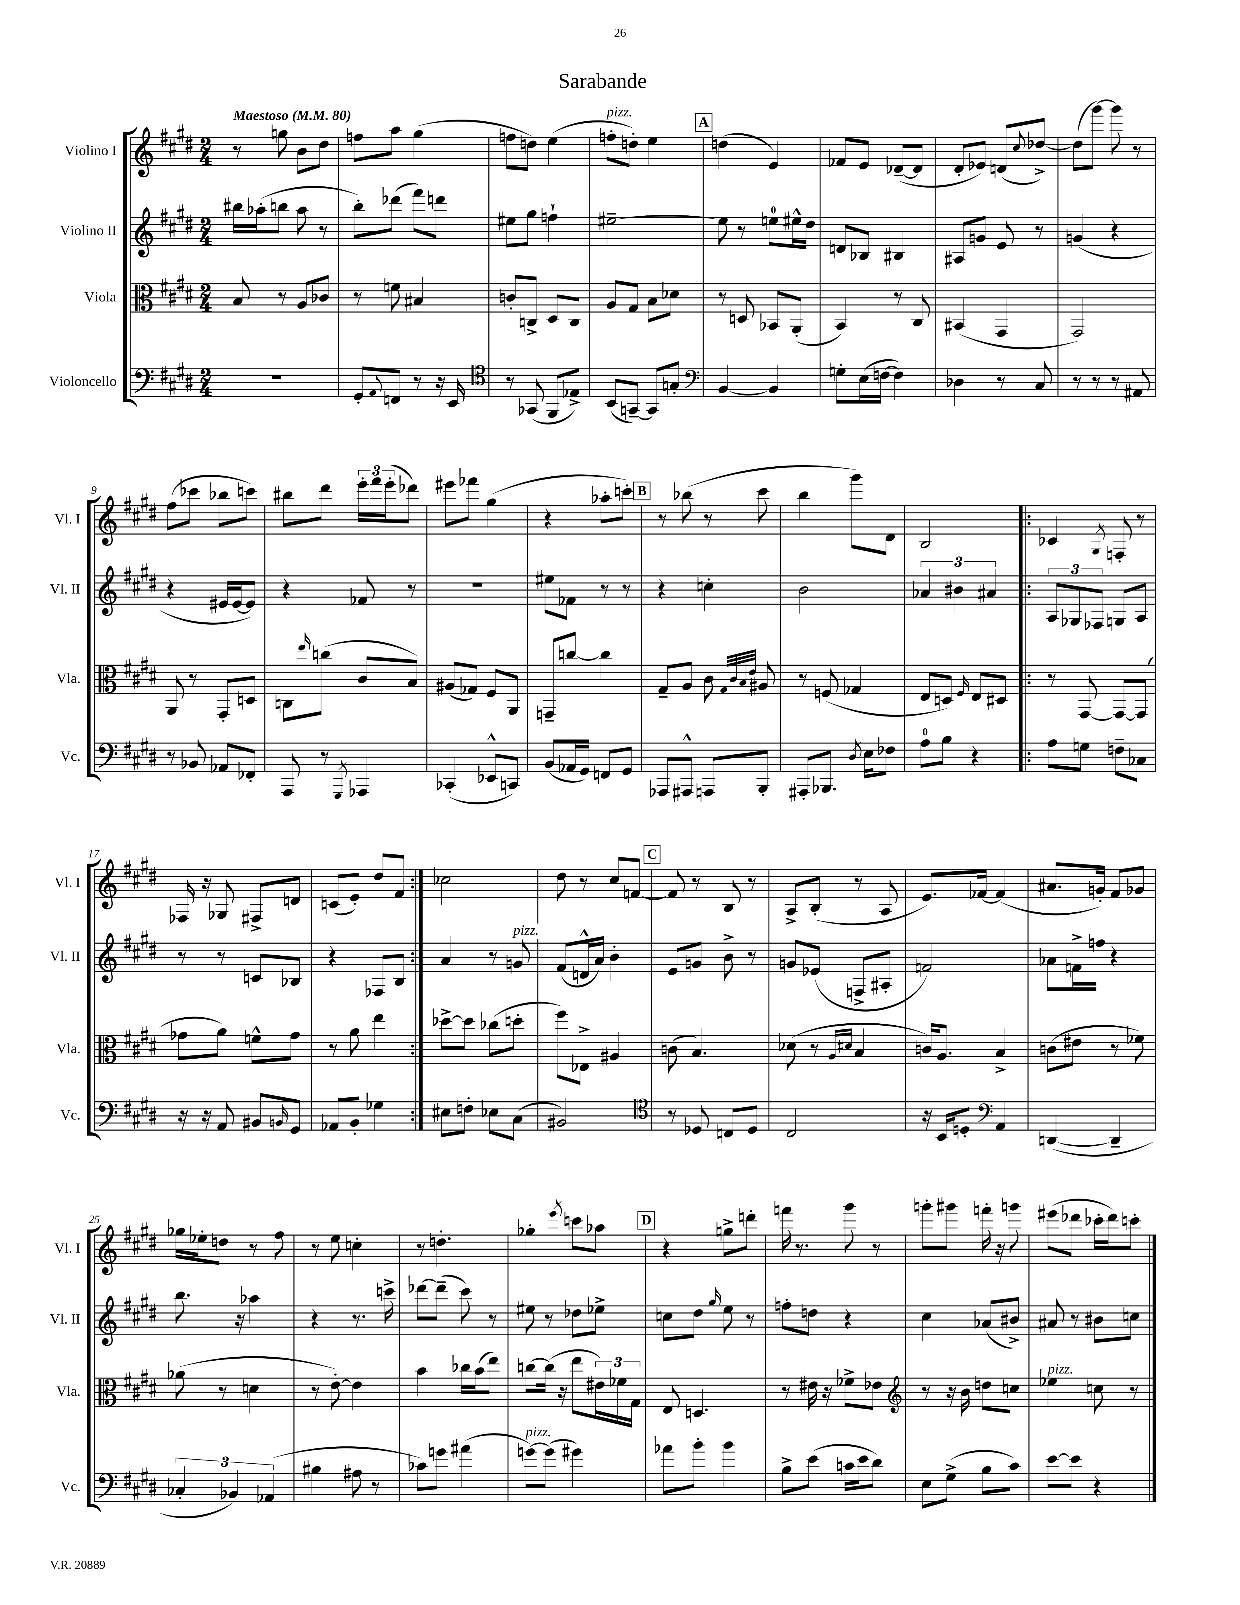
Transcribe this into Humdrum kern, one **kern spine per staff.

**kern	**kern	**kern	**kern
*staff4	*staff3	*staff2	*staff1
*clefF4	*clefC3	*clefG2	*clefG2
*k[f#c#g#d#]	*k[f#c#g#d#]	*k[f#c#g#d#]	*k[f#c#g#d#]
*M2/4	*M2/4	*M2/4	*M2/4
*MM80	*MM80	*MM80	*MM80
2r	8B/	16bb#\LL	8r
.	.	(16aa-'\J	.
.	8r	8bb\J	8gg\
.	8A/L	8aa-\	8b\L
.	8c-/J	8r	8dd#\J
=	=	=	=
8GG#'/L	8r	8bb'\L)	8ff\L
8qqAA/	.	.	.
8FF/J	8f\	(8ddd-\J	8aa\J
8r	4B#/	8fff#\L)	(4gg#\
16r	.	8ddd\J	.
16EE/	.	.	.
=	=	=	=
*clefC4	*	*	*
8r	8c'/L	8ee#\L	8ff\L
(8GG-/	8C^/J	8gg#\J	8dd\J)
8FF#/L	8D#/L	4ff`\	(4ee\
8E-^/J)	8C/J	.	.
=	=	=	=
(8BB/L	8A/L	[2ee#~\	8ff'\L
[8GG~/J)	8G#/J	.	8dd'\J)
8GG/]L	8B\L	.	4ee\
8G'/J	8d-\J	.	.
=	=	=	=
*clefF4	*	*	*
[4BB/	8r	8ee#\]	(4dd\
.	8D/	8r	.
4BB/]	8BB-/L	8ee\L	4e/)
.	(8AA'/J	16ee#^^\L	.
.	.	16dd#\JJ	.
=	=	=	=
8G'\L	4BB/)	8d/L	8f-/L
(16E\L	.	8B-/J	8e/J
[16F\JJ	.	.	.
4F\])	8r	4B#/	([8d-~/L
.	8C#/	.	8d-/]J
=	=	=	=
4D-\	(4BB#/	8A#/L	8d#'/L
.	.	8g/J	8e-/J)
8r	4GG#/	8e/	(8d/L
.	.	.	8qqcc#/
8C#/	.	8r	[8dd-^/J)
=	=	=	=
8r	2GG#/)	(4g/	(8dd-\]L
8r	.	.	[8ggg#\J)
8r	.	4r	8ggg#\]
8AA#/	.	.	8r
=	=	=	=
8r	8AA/	4r	(8ff#\L
8BB-/	8r	.	8ccc-\J
8AA-/L	8GG#'/L	16e#/LL	8bb-\L
.	.	[16e#/J	.
8FF-'/J	8D/J	8e#/]J)	8ccc\J)
=	=	=	=
8AAA/	8C\L	4r	8bb#\L
.	16qqee/	.	.
8r	(8cc\J	.	8ddd#\J
8qGGG#/	.	.	.
4AAA-/	8c#/L	8f-/	24eee'\LL
.	.	.	24fff#\
.	.	.	(24eee'\J
.	8B/J)	8r	8ddd-\J)
=	=	=	=
(4CC-'/	(8A#/L	2r	8eee#\L
.	8G-/J)	.	8fff-\J
8EE-^^/L	8F#/L	.	(4gg#\
8CC/J)	8AA/J	.	.
=	=	=	=
(8BB/L	8GG~/L	8ee#\L	4r
16AA-/L	[8cc/J	8f-\J	.
16GG#/JJ)	.	.	.
8FF/L	4cc\]	8r	8aa-'\L
8GG#/J	.	8r	8ccc'\J)
=	=	=	=
8AAA-/L	8G#~/L	4r	8r
8AAA#^^/J	8A/J	.	(8bb-\
8AAA/L	8c#\	4cc'\	8r
.	32qqG#/LLL	.	.
.	32qqc#/	.	.
.	32qqB/	.	.
.	32qqe/JJJ	.	.
8BBB'/J	8A#/	.	8ccc#\
=	=	=	=
8AAA#'/L	8r	2b\	4bb\
8.BBB-/J	(8F/	.	.
.	4G-/	.	8ggg#\L)
8qD#/	.	.	.
16E\LK	.	.	.
8F-\J	.	.	8d#\J
=	=	=	=
8A\L	8E/L	6a-/	2B/
8B\J	8D/J)	.	.
.	.	6b#\	.
.	16qqF#/	.	.
4r	8E/L	.	.
.	.	6a#/	.
.	8D#/J	.	.
=!|:	=!|:	=!|:	=!|:
8A\L	8r	12A/L	4c-/
.	.	12G-/	.
8G\J	[8GG#/	.	.
.	.	12F-/J	.
.	.	.	8qG#/
8F~\L	8GG#/_L	8G/L	8F'/
8C-\J	(8GG#/]J	8A/J	8r
=	=	=	=
16r	8g-\L	8r	16F-/
16r	.	.	16r
8AA/	8a\J)	8r	8G-/
8BB#/L	8f^^\L	8c/L	8F#^/L
16qqBB/	.	.	.
8GG#/J	8g-\J	8B-/J	8d/J
=	=	=	=
8AA-/L	8r	4r	(8c/L
8BB'/J	8a\	.	8e'/J)
4G-\	4ee\	8F-/L	8dd#/L
.	.	8B/J	8f#/J
=:|!	=:|!	=:|!	=:|!
8E#\L	[8dd-^\L	4a/	2cc-\
8F'\J	8dd-\]J	.	.
8E-\L	(8cc-\L	8r	.
(8C#\J	8dd'\J	8g/	.
=	=	=	=
2BB#/)	8ff#\L)	(8f#/L	8dd#\
.	8E-^\J	16d^^/L	8r
.	.	16a/JJ)	.
.	4A#/	4b'\	8cc#/L
.	.	.	[8f/J
=	=	=	=
*clefC4	*	*	*
8r	(8c\	8e/L	8f/]
8D-/	4.B/)	8g/J	8r
8C/L	.	8b^\	8B/
8D-/J	.	8r	8r
=	=	=	=
2C#/	(8d-\	8g/L	8A^/L
.	8r	(8e-/J	(8B'/J
.	16qqA/LL	.	.
.	16qqd#/JJ	.	.
.	4B/	8F^/L	8r
.	.	8A#'/J	8A/
=	=	=	=
16r	16c/LK)	2f/)	8.e/L)
16BB/LK	8.A/J	.	.
8D'/J	.	.	.
.	.	.	[16f-/Jk
*clefF4	*	*	*
4AA/	4B^/	.	(4f-/]
=	=	=	=
([4DD/	(8c\L	8a-\L	8.a#/L
.	8e#\J	16f^\L	.
.	.	16ff\JJ	16g'/Jk)
4DD~/]	8r	4r	8f#/L
.	8f-\)	.	8g-/J
=	=	=	=
6C-'/	(8a-\	8.bb\	16gg-\LL
.	.	.	16ee-'\J
.	8r	.	8dd\J
6BB-/)	.	.	.
.	.	16r	.
.	4d\	4aa-\	8r
(6AA-/	.	.	.
.	.	.	8ff#\
=	=	=	=
4B#\	8r	4r	8r
.	[8e'\)	.	8ee\
8A#\	4e\]	8.r	4cc'\
8r	.	.	.
.	.	16ccc^\	.
=	=	=	=
8c-\L)	4b\	[8ddd-\L	8r
8g\J	.	(8ddd-~\]J	4.dd'\
(4a#\	16cc-\LL	8ccc#\)	.
.	(16b\J	.	.
.	8ee\J)	8r	.
=	=	=	=
[8g\L)	[8cc\L	8ee#\	4gg-'\
(8g\]J	(16cc\]Jk	8r	.
.	16r	.	.
.	.	.	8qeee/
4g#\)	8ee\L	8dd-\L	8ccc\L
.	24e#\L)	8ee-^\J	8aa-\J
.	24f-\	.	.
.	24G#\JJ	.	.
=	=	=	=
8a-\L	8E/	8cc\L	4r
8b'\J	4.D/	8dd#\J	.
.	.	16qqgg#/	.
4b\	.	8ee\	8gg^\L
.	.	8r	8ddd'\J
=	=	=	=
8B^\L	8r	8ff'\L	16fff\
.	.	.	8.r
(8e\J	16e#\	8dd\J	.
.	16r	.	.
16c\LL	8f-^\L	4r	8ggg#\
16e\J	.	.	.
8d#\J)	8e-\J	.	8r
=	=	=	=
*	*clefG2	*	*
8E\L	8r	4cc#\	8ggg'\L
(8G#^\J	16r	.	8ggg#\J
.	16b\	.	.
8B\L	8dd\L	(8a-/L	16fff'\
.	.	.	16r
8c#\J)	8cc\J	8b#^/J)	8ggg\
=	=	=	=
[8e\L	4ee-\	8a#/	(8eee#\L
8e\]J	.	8r	8ddd-\J
4r	8cc\	8b#\L	16ccc-'\LL
.	.	.	16ddd-\J)
.	8r	8cc\J	8ccc'\J
==	==	==	==
*-	*-	*-	*-
